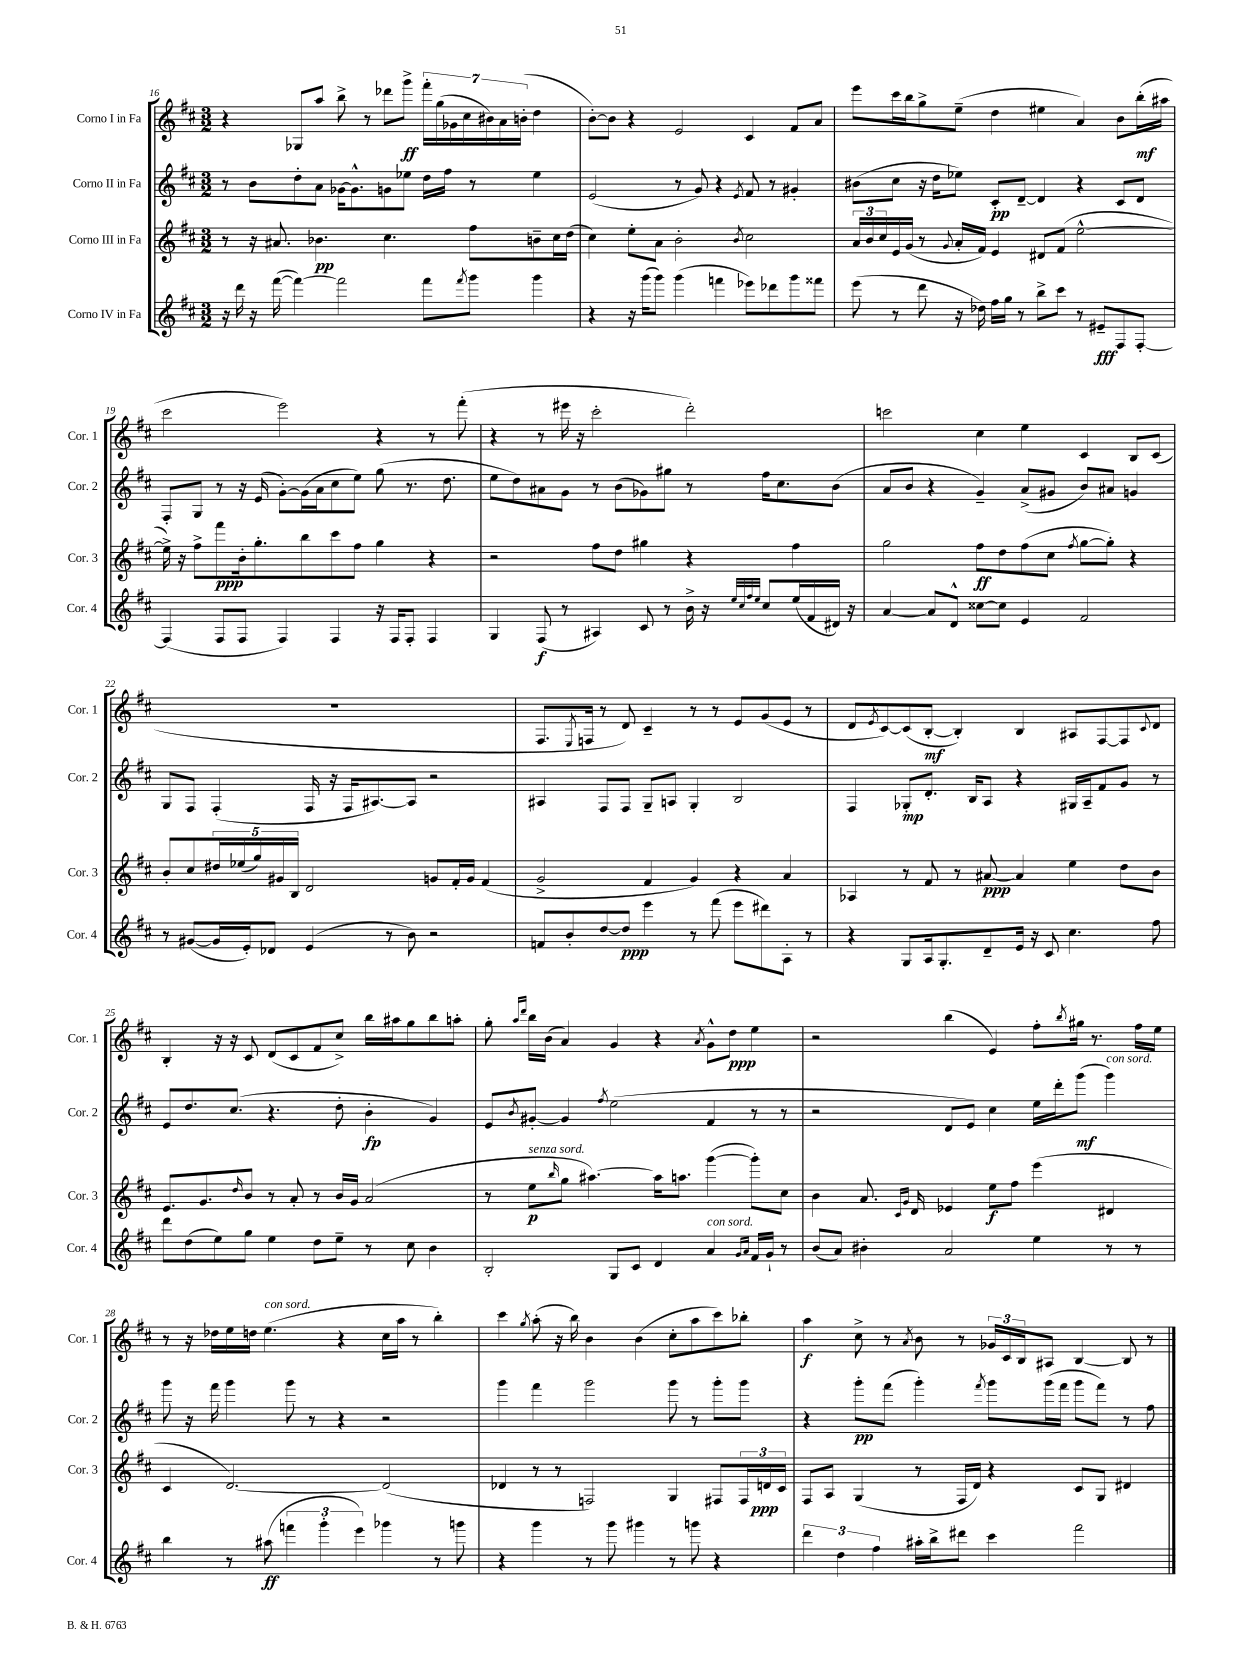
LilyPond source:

<<
\new StaffGroup <<
\new Staff = "s0" \with { instrumentName = "Corno I in Fa" shortInstrumentName = "Cor. 1" } {
    \clef treble \key d \major \numericTimeSignature \time 3/2
    r4 ges8 a''8 b''8-> r8 des'''8 g'''8->\ff \tuplet 7/4 { fis'''16-. g''16( ges'16 cis''16 bis'16) a'16 b'16-.( } d''4 |
    b'8~-.) b'8 r4 e'2 cis'4 fis'8 a'8 |
    e'''8 cis'''16 b''16 g''8-> e''8--( d''4 eis''4 a'4) b'8 b''16-.\mf( ais''16 |
    cis'''2 e'''2) r4 r8 fis'''8-.( |
    r4 r8 eis'''16 r16 cis'''2-. d'''2-.) |
    c'''2 cis''4 e''4 cis'4 b8 cis'8( |
    R1. |
    fis8. \acciaccatura { e8 } f16 r8 d'8) cis'4-- r8 r8 e'8 g'8( e'8 r8 |
    d'8 \acciaccatura { e'8 } cis'8~) cis'8( b8~-.\mf b4-.) b4 ais8 fis8~ fis8 \appoggiatura { cis'8 } d'8 |
    b4-. r16 r16 cis'8 d'8( cis'8 fis'8 cis''8->) b''16 ais''16 g''8 b''8 a''8-. |
    g''8-. \grace { a''16 d'''16 } b''16 b'16( a'4) g'4 r4 \acciaccatura { a'8 } g'8-^ d''8\ppp e''4 |
    r2 b''4( e'4) fis''8-. \acciaccatura { b''8 } gis''16 r8. fis''16 e''16 |
    r8 r16 des''16 e''16 d''16 e''4.^\markup { \italic "con sord." }( r4 cis''16 a''16 r8 b''4-.) |
    cis'''4 \acciaccatura { g''8 } a''8-.( r16 b''16) b'4 b'4( cis''8-. a''8 cis'''8) bes''8-. |
    a''4\f cis''8-> r8 \acciaccatura { a'8 } b'8 r8 \tuplet 3/2 { ges'16 cis'16 b16 } ais8 b4~ b8 r8 \bar "|." |
}
\new Staff = "s1" \with { instrumentName = "Corno II in Fa" shortInstrumentName = "Cor. 2" } {
    \clef treble \key d \major \numericTimeSignature \time 3/2
    r8 b'8 d''8-. a'8 ges'16~ ges'8.-^ g'8 ees''8 d''16 fis''16 r8 ees''4 |
    e'2( r8 g'8) r4 \acciaccatura { e'8 } fis'8 r8 gis'4-. |
    bis'8( cis''8 r16 d''16 ees''8) cis'8-.\pp d'8~-- d'4 r4 cis'8 d'8 |
    fis8-. g8 r8 r16 e'16( g'8~-.) g'16( a'16 cis''8 e''8) g''8( r8. d''8. |
    e''8 d''8) ais'8 g'8 r8 b'8( ges'8) gis''8 r8 fis''16 cis''8. b'8( |
    a'8 b'8 r4 g'4--) a'8->( gis'8 b'8) ais'8 g'4 |
    g8 fis8 fis4-.( fis16 r16 fis16 ais8.~) ais8 r2 |
    ais4 fis8 fis8 g8-- a8 g4-. b2 |
    fis4 ges8-.\mp d'8.-. b16 a8 r4 gis16 a16-- fis'8 g'8 r8 |
    e'8 d''8. cis''8.( r4. d''8-. b'4-.\fp g'4) |
    e'8 \acciaccatura { b'8 } gis'8~-. gis'4 \acciaccatura { fis''8 } e''2( fis'4 r8 r8 |
    r2 d'8 e'8) cis''4 e''16 d'''16-. g'''8\mf( g'''4^\markup { \italic "con sord." }) |
    g'''8 r16 fis'''16 g'''4 g'''8 r8 r4 r2 |
    g'''4 fis'''4 g'''2 g'''8 r8 g'''8-. g'''8 |
    r4 g'''8-.\pp fis'''8( g'''4-.) \acciaccatura { fis'''8 } g'''8 g'''16( fis'''16 g'''8 fis'''8) r8 fis''8 \bar "|." |
}
\new Staff = "s2" \with { instrumentName = "Corno III in Fa" shortInstrumentName = "Cor. 3" } {
    \clef treble \key d \major \numericTimeSignature \time 3/2
    r8 r16 ais'8. bes'4.\pp cis''4. fis''8 b'8-- cis''16 d''16( |
    cis''4) e''8-. a'8 b'2-. \acciaccatura { b'8 } cis''2 |
    \tuplet 3/2 { a'16 b'16 cis''16 } e'16 g'16( r8 \appoggiatura { g'8 } a'16-. fis'16) e'4 dis'8 fis'8( e''2~-^ |
    e''16->) r16 fis''8-> fis'''8\ppp b'16-. g''8.-. b''8 cis'''8 fis''8 g''4 r4 |
    r2 fis''8 d''8 gis''4 r4 fis''4 |
    g''2 fis''8\ff d''8 fis''8( cis''8 \acciaccatura { fis''8 } g''8~ g''8-.) r4 |
    b'8-. cis''8 \tuplet 5/4 { dis''16 ees''16( g''16) gis'16 b16 } d'2 g'8 fis'16-. g'16 fis'4( |
    g'2-> fis'4 g'4) r4 a'4 |
    aes4 r8 fis'8 r8 ais'8~\ppp ais'4 e''4 d''8 b'8 |
    e'8. g'8. \grace { d''16 } b'8 r8 a'8-. r8 b'16 g'16 a'2( |
    r8 e''8\p^\markup { \italic "senza sord." } \grace { b''16 } g''8 ais''4.~) ais''16 a''8. g'''4~( g'''8-.) cis''8 |
    b'4 a'8. \grace { cis'16 g'16 } d'16 ees'4 e''8\f fis''8 e'''4( dis'4 |
    cis'4 d'2.~) d'2( |
    des'4 r8 r8 f2) g4 fis8 \tuplet 3/2 { fis16 d'16\ppp cis'16 } |
    fis8 a8 g4( r8 fis16 d'16) r4 cis'8 g8 dis'4 \bar "|." |
}
\new Staff = "s3" \with { instrumentName = "Corno IV in Fa" shortInstrumentName = "Cor. 4" } {
    \clef treble \key d \major \numericTimeSignature \time 3/2
    r16 d'''16 r16 fis'''16~( fis'''4~) fis'''2 fis'''8 \acciaccatura { fis'''8 } g'''8 g'''4 |
    r4 r16 g'''16( g'''8) g'''4( f'''4 ees'''8) des'''8 g'''8 fisis'''8 |
    e'''8( r8 d'''8 r16 des''16) fis''16 g''16 r8 b''8-> cis'''8 r8 eis'8--\fff fis8 fis8~-. |
    fis4( fis8 fis8 fis4) fis4 r16 fis16 fis8-. fis4 |
    g4 fis8\f( r8 ais4) cis'8 r8 b'16-> r16 \grace { e''32 cis''32 fis''32 e''32 } cis''8 e''16( fis'16 dis'16) r16 |
    a'4~ a'8 d'8-^ cisis''8~ cisis''8 e'4 fis'2 |
    r8 gis'8~( gis'16 e'16-.) des'8 e'4( r8 b'8) r2 |
    f'8 b'8-. d''8~ d''8\ppp e'''4 r8 fis'''8( e'''8 dis'''8) a8-. r8 |
    r4 g8 a16 g8.-. d'8-- e'16 r16 cis'8 cis''4. fis''8 |
    d'''8 d''8( e''8) g''8 e''4 d''8 e''8-- r8 cis''8 b'4 |
    b2-. g8 cis'8 d'4 a'4^\markup { \italic "con sord." } \grace { g'16 a'16 } fis'16 g'16-! r8 |
    b'8( a'8) bis'4-. a'2 e''4 r8 r8 |
    b''4 r8 ais''8\ff( \tuplet 3/2 { f'''4 g'''4-. e'''4) } ges'''4 r8 g'''8 |
    r4 g'''4 r8 g'''8 gis'''4 r8 g'''8 r4 |
    \tuplet 3/2 { d'''4 d''4 fis''4 } ais''16-. b''16-> dis'''8 cis'''4 fis'''2 \bar "|." |
}
>>
>>
\layout { \context { \Score currentBarNumber = #16 } }
